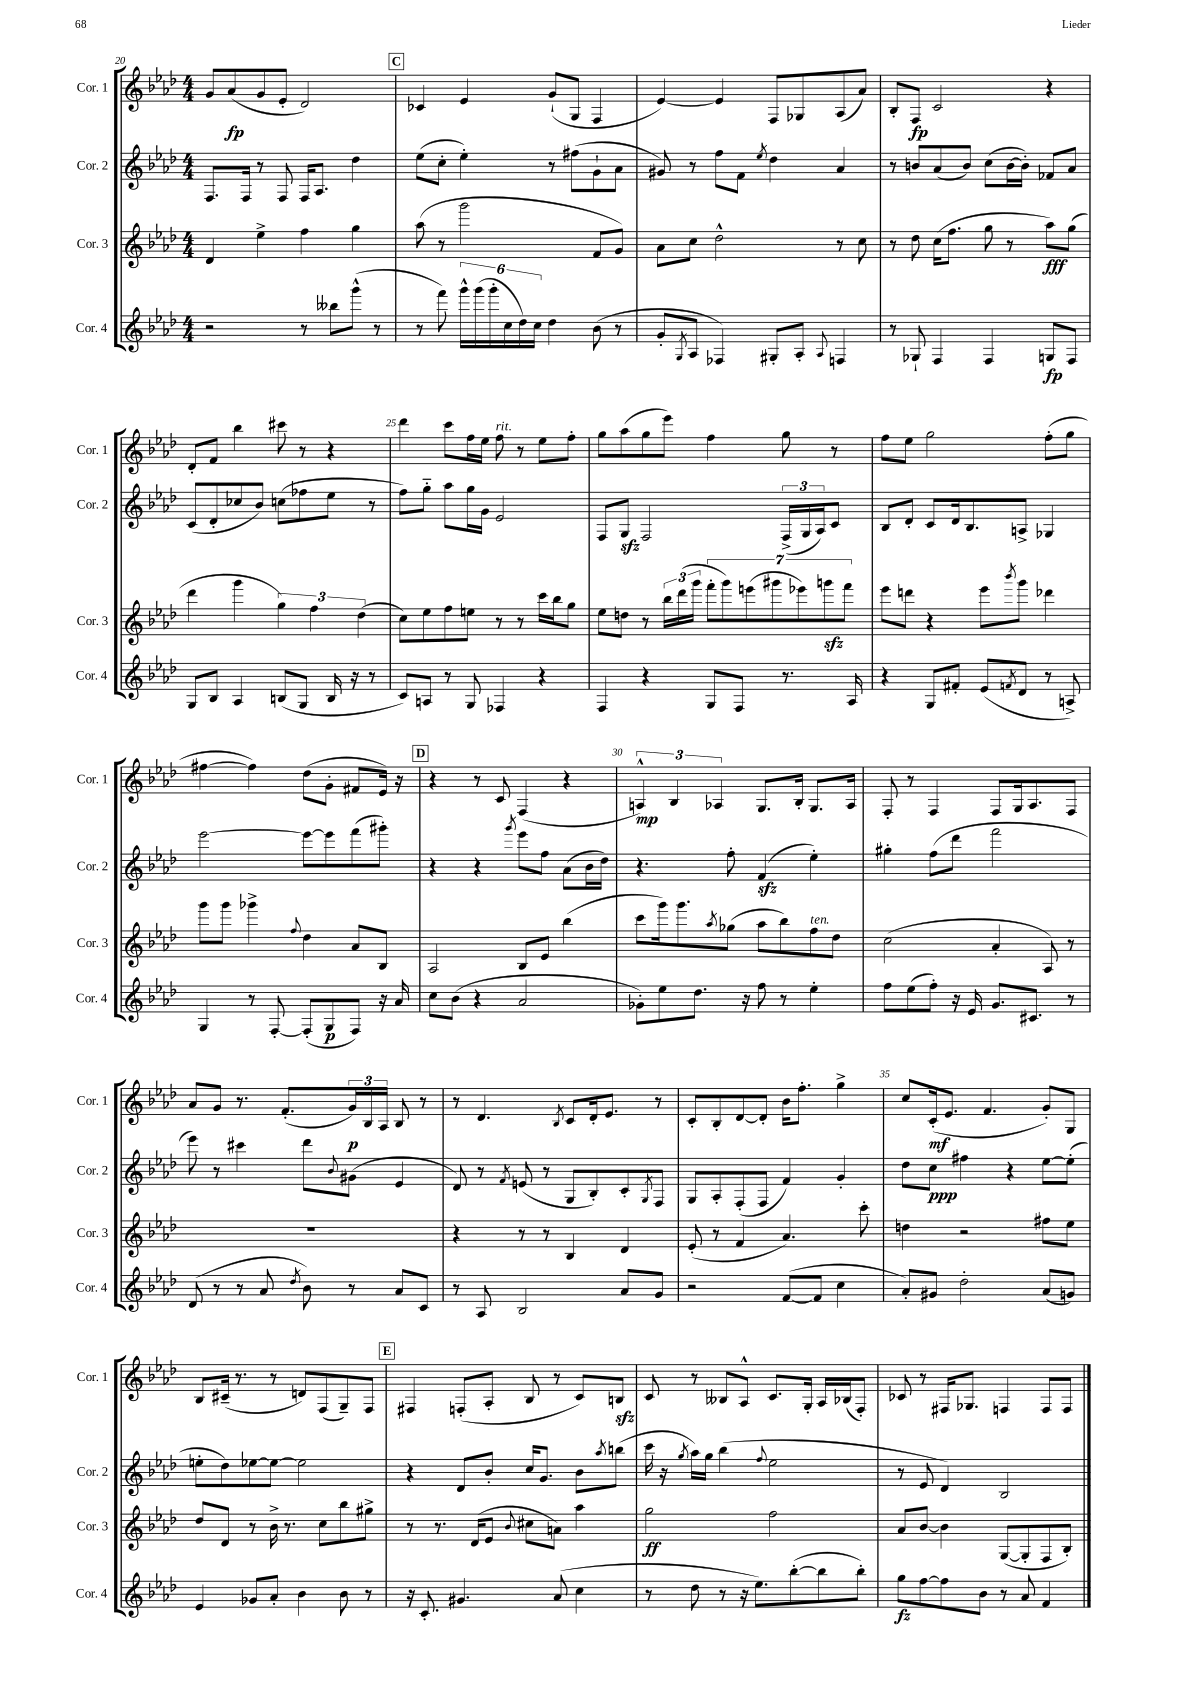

**kern	**kern	**kern	**kern
*staff4	*staff3	*staff2	*staff1
*clefG2	*clefG2	*clefG2	*clefG2
*k[b-e-a-d-]	*k[b-e-a-d-]	*k[b-e-a-d-]	*k[b-e-a-d-]
*M4/4	*M4/4	*M4/4	*M4/4
2r	4d-	8.F	8g
.	.	.	(8a-
.	.	16F	.
.	4ee-^	8r	8g
.	.	8F	8e-'
8r	4ff	16F	2d-)
.	.	8.A-	.
8bb--	.	.	.
(8ggg^^	4gg	4dd-	.
8r	.	.	.
=	=	=	=
8r	(8aa-	(8ee-	4c-
8fff)	8r	8cc'	.
24ggg^^	2ggg	4ee-')	4e-
(24ggg	.	.	.
24ggg'	.	.	.
24cc	.	.	.
24dd-)	.	.	.
24cc	.	.	.
4dd-	.	8r	(8g`
.	.	(8ff#	8G
(8b-	8f	8g`	4F
8r	8g)	8a-	.
=	=	=	=
8g'	8a-	8g#)	[4e-)
8qG	.	.	.
8A-	8cc	8r	.
4F-)	2dd-^^	8ff	4e-]
.	.	8f	.
.	.	8qee-	.
8G#'	.	4dd-	8F
8A-'	.	.	8G-
8qqA-	.	.	.
4F	8r	4a-	(8A-
.	8cc	.	8a-)
=	=	=	=
8r	8r	8r	8B-'
8G-`	8dd-	8b	8F
4F	(16cc	(8a-	2c
.	8.ff	.	.
.	.	8b)	.
4F	8gg	(8cc	.
.	8r	[16b	.
.	.	16b'])	.
8G	8aa-)	8f-	4r
8F	(8gg	8a-	.
=	=	=	=
8G	4ddd-	(8c	8d-'
8B-	.	8d-'	8f
4A-	4ggg	8cc-	4bb-
.	.	8b-)	.
(8B	6gg)	(8cc	8ccc#
8G	.	8ff-	8r
.	6ff	.	.
16B	.	8ee-	4r
16r	.	.	.
.	(6dd-	.	.
8r	.	8r	.
=	=	=	=
8c)	8cc)	8ff)	4ddd-
8A	8ee-	8gg'~	.
8r	8ff	8aa-	8ccc
8G	8ee	16gg	16ff
.	.	16g	16ee-
4F-	8r	2e-	8ff
.	8r	.	8r
4r	16ccc	.	8ee-
.	16bb-	.	.
.	8gg	.	8ff'
=	=	=	=
4F	8ee-	8F	8gg
.	8dd	8G	(8aa-
4r	8r	2F	8gg
.	24bb-	.	8eee-)
.	(24ddd-	.	.
.	24ggg	.	.
8G	14fff'	.	4ff
.	14ggg)	.	.
8F	.	.	.
.	(14eee	.	.
.	14ggg#	.	.
8.r	.	(24F^	8gg
.	14eee-)	.	.
.	.	24G	.
.	.	24A-)	.
.	14ggg	.	.
.	.	8c	8r
.	14fff	.	.
16A-	.	.	.
=	=	=	=
4r	8eee-	8B-	8ff
.	8ddd	8d-'	8ee-
8G	4r	8c	2gg
8f#'	.	16d-	.
.	.	8.B-	.
(8e-	8eee-	.	.
8qf	8qbbb-	.	.
8d-	8ggg	8A^	.
8r	4ddd-	4G-	(8ff'
8A^)	.	.	8gg
=	=	=	=
4G	8ggg	[2eee-	[4ff#
.	8ggg	.	.
8r	4ggg-^	.	4ff#])
[8F'	.	.	.
.	8qqff	.	.
(8F']	4dd-	8eee-_	(8dd-
8G	.	8eee-]	8g'
8F)	8a-	(8fff	8f#
16r	8B-	8ggg#')	16e-)
16a-	.	.	16r
=	=	=	=
8cc	2A-	4r	4r
(8b-	.	.	.
4r	.	4r	8r
.	.	.	8c
.	.	8qggg	.
2a-	8B-	8eee-	(4F
.	8e-	8ff	.
.	(4bb-	(8a-	4r
.	.	16b-	.
.	.	16dd-)	.
=	=	=	=
8g-')	8ccc	4.r	6A^^)
8ee-	16ggg)	.	.
.	.	.	6B-
.	8.ggg	.	.
8.dd-	.	.	.
.	.	.	6A-
.	8qaa-	.	.
.	(8gg-	8ff'	.
16r	.	.	.
8ff	8aa-	(4f	8.G
8r	8bb-)	.	.
.	.	.	16B-'
4ee-'	8ff	4ee-')	8.G
.	8dd-	.	.
.	.	.	16A-
=	=	=	=
8ff	(2cc	4gg#'	8F'
(8ee-	.	.	8r
8ff')	.	(8ff	4F
16r	.	8ddd-	.
16e-	.	.	.
8.g	4a-'	2fff	8F
.	.	.	16G
8.c#	.	.	8.A-
.	8A-)	.	.
8r	8r	.	8F
=	=	=	=
(8d-	1r	8eee-)	8a-
8r	.	8r	8g
8r	.	4ccc#	8.r
8a-	.	.	.
.	.	.	(8.f'
8qdd-	.	.	.
8b-)	.	8ddd-	.
.	.	8qqb-	.
8r	.	(8g#	24g)
.	.	.	24B-
.	.	.	24A-
8a-	.	4e-	8B-
8c	.	.	8r
=	=	=	=
8r	4r	8d-)	8r
8A-	.	8r	4.d-
.	.	8qf	.
2B-	8r	(8e	.
.	8r	8r	.
.	.	.	8qB-
.	4B-	8G	8c
.	.	8B-')	16d-'
.	.	.	8.e-
8a-	4d-	8c'	.
.	.	8qG	.
8g	.	8F	8r
=	=	=	=
2r	(8e-'	8G	8c'
.	8r	8A-'	8B-'
.	4f	(8F'	[8d-
.	.	8F	8d-']
([8f	4.a-)	4f)	16b-
.	.	.	8.ff'
8f]	.	.	.
4cc	.	4g'	4gg^
.	8ccc'	.	.
=	=	=	=
8a-')	4dd	8dd-	8cc
8g#	.	8cc	(16c'
.	.	.	8.e-
2dd-'	2r	4ff#	.
.	.	.	4.f
.	.	4r	.
(8a-	8ff#	[8ee-	8g')
8g)	8ee-	(8ee-']	8G
=	=	=	=
4e-	8dd-	8ee'	8B-
.	8d-	8dd-)	(16c#~
.	.	.	8.r
8g-	8r	[8ee-	.
8a-'	16b-^	8ee-_	8r
.	8.r	.	.
4b-	.	2ee-]	8d)
.	8cc	.	(8F
8b-	8bb-	.	8G~)
8r	8gg#^	.	8F
=	=	=	=
16r	8r	4r	4F#
8.c'	.	.	.
.	8.r	.	.
4.g#	.	8d-	(8F'
.	(16d-	.	.
.	8e-	8b-'	8A-'
.	8qqb-	.	.
.	8cc#	16cc	8B-
.	.	8.g	.
(8a-	8a)	.	8r
4cc	4aa-	8b-	8c)
.	.	8qaa-	.
.	.	(8bb	8B
=	=	=	=
8r	2gg	16ccc	8c
.	.	16r	.
.	.	8qgg	.
8dd-	.	16aa-)	8r
.	.	16gg	.
8r	.	(4bb-	8B--
16r	.	.	8A-^^
8.ee-)	.	.	.
.	.	8qqff	.
.	2ff	2ee-	8.c
([8bb-'	.	.	.
.	.	.	16G'
8bb-]	.	.	16A-
.	.	.	(16B-
8bb-')	.	.	8F')
=	=	=	=
8gg	8a-	8r	8c-
[8ff	[8b-	8e-	8r
8ff]	4b-]	4d-)	16F#
.	.	.	8.G-
8b-	.	.	.
8r	([8G	2B-	4F
8a-	8G']	.	.
4f	8F	.	8F
.	8B-')	.	8F
==	==	==	==
*-	*-	*-	*-
